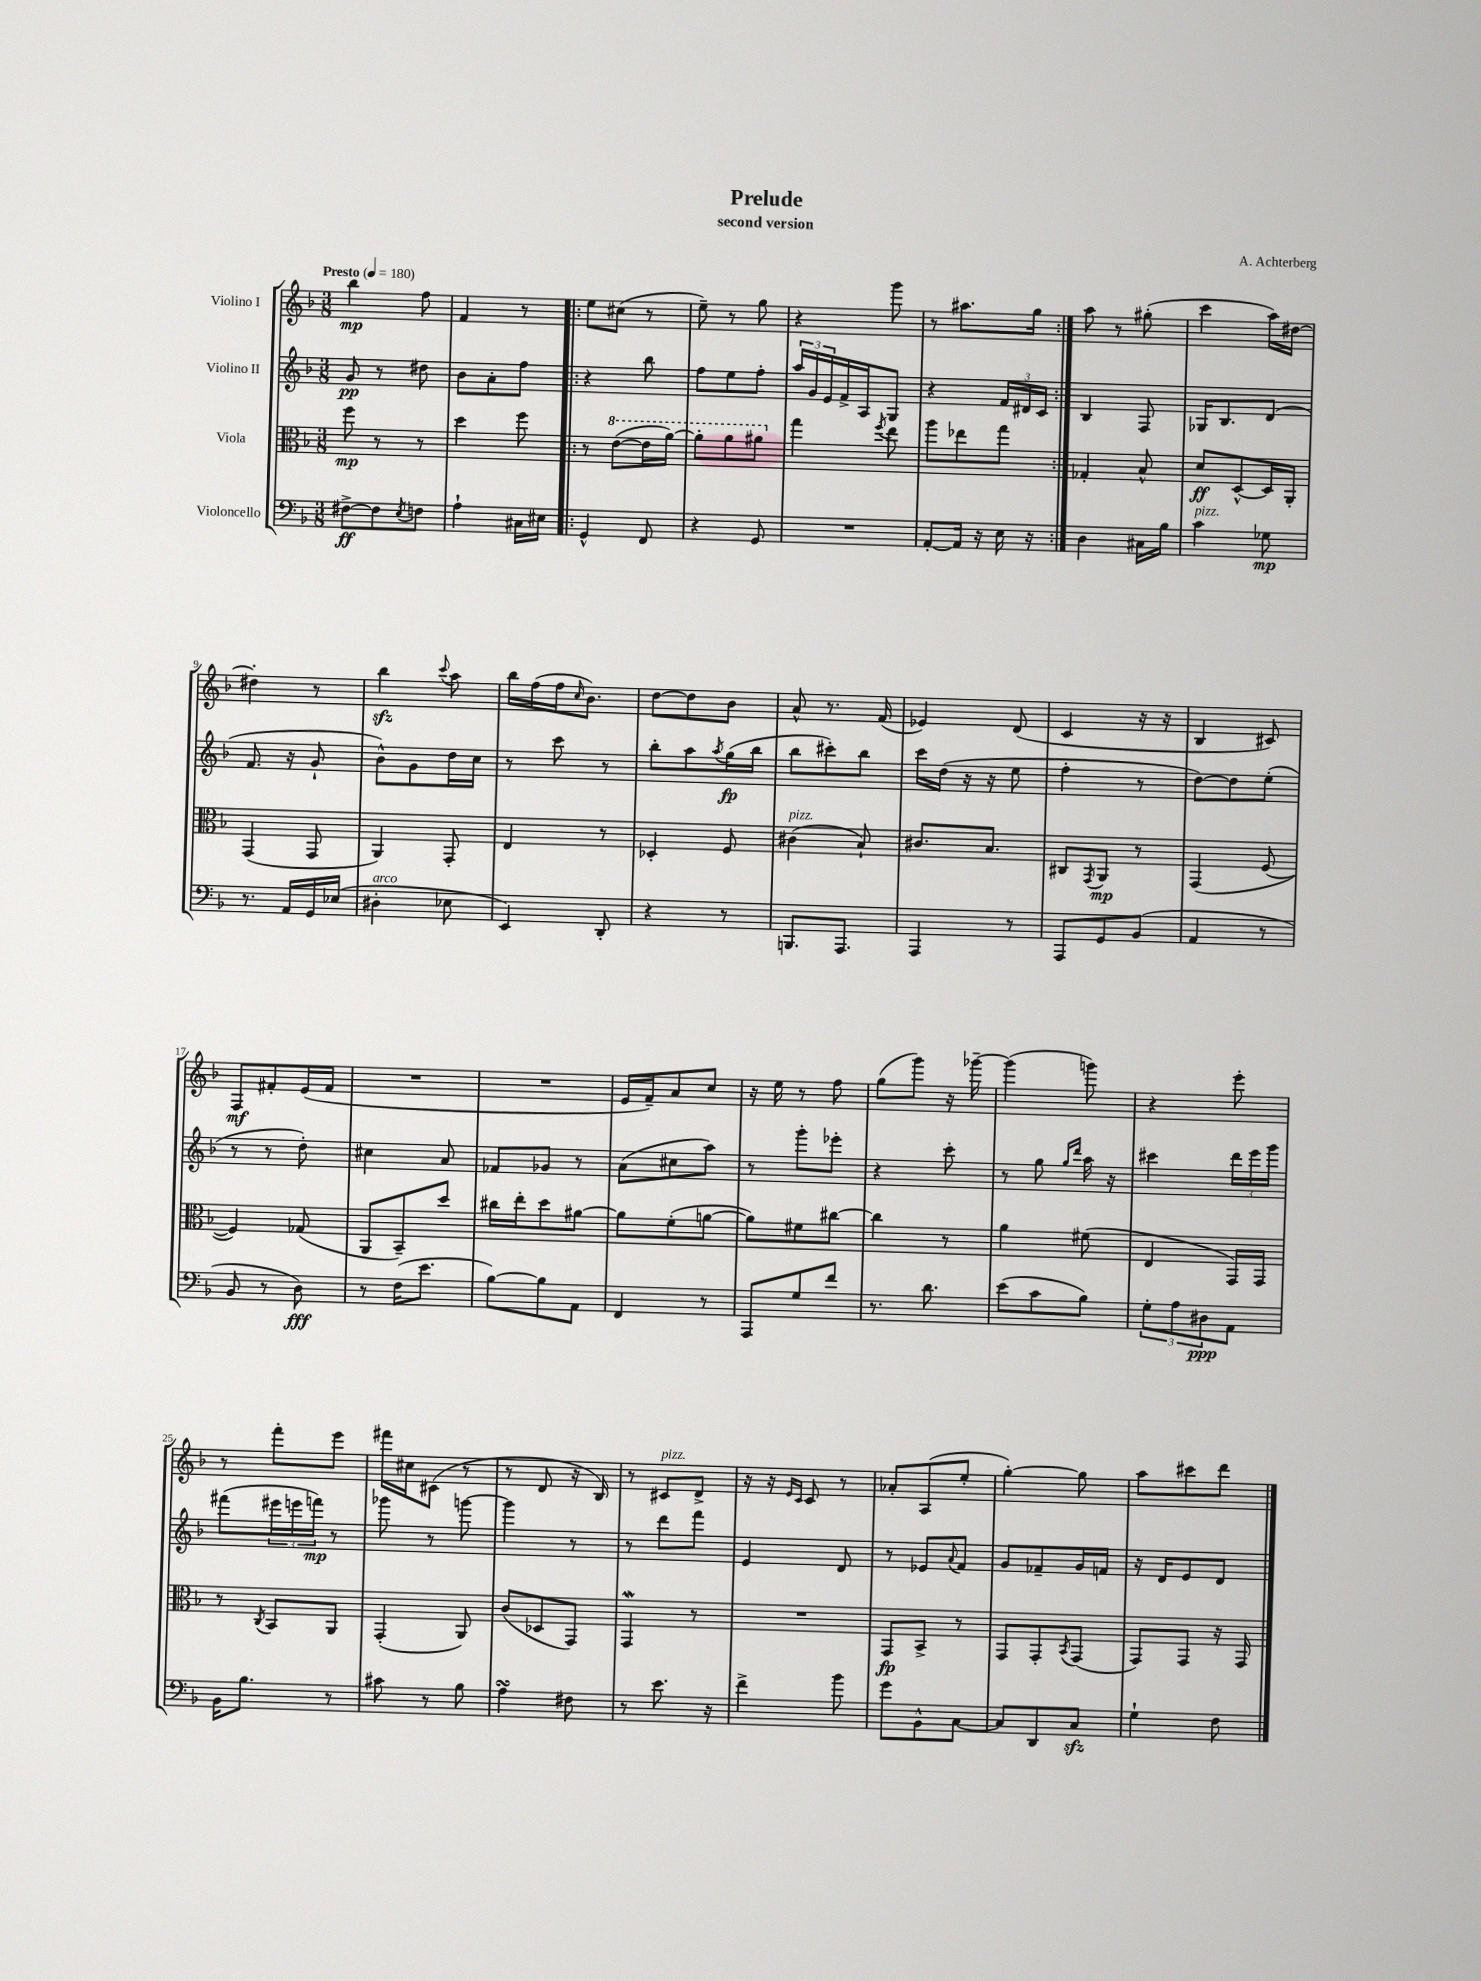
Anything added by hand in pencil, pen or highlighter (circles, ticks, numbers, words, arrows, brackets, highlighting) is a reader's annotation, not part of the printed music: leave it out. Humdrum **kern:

**kern	**dynam	**kern	**dynam	**kern	**dynam	**kern	**dynam
*part4	*part4	*part3	*part3	*part2	*part2	*part1	*part1
*staff4	*staff4	*staff3	*staff3	*staff2	*staff2	*staff1	*staff1
*I"Violoncello	*	*I"Viola	*	*I"Violino II	*	*I"Violino I	*
*clefF4	*	*clefC3	*	*clefG2	*	*clefG2	*
*k[b-]	*	*k[b-]	*	*k[b-]	*	*k[b-]	*
*M3/8	*	*M3/8	*	*M3/8	*	*M3/8	*
*MM180	*	*MM180	*	*MM180	*	*MM180	*
=1	=1	=1	=1	=1	=1	=1	=1
!	!	!	!	!	!	!LO:TX:a:B:t=Presto	!
[8F#X^\L	ff	8ff\	mp	8g/	pp	4bb-\	mp
8F#\]	.	8r	.	8r	.	.	.
8qE/	.	.	.	.	.	.	.
8Fn\J	.	8r	.	8dd#X\	.	8ff\	.
=2	=2	=2	=2	=2	=2	=2	=2
4A`\	.	4dd\	.	8b-\L	.	4f/	.
.	.	.	.	8a'\	.	.	.
16C#X\LL	.	8ff\	.	8ff\J	.	8r	.
16E#X\JJ	.	.	.	.	.	.	.
=3!|:	=3!|:	=3!|:	=3!|:	=3!|:	=3!|:	=3!|:	=3!|:
4GG^^/	.	8r	.	4r	.	8ee\L	.
*	*	*8va	*	*	*	*	*
.	.	([8ee\L	.	.	.	(8cc#X\J	.
8FF/	.	16ee\L]	.	8bb-\	.	8r	.
.	.	[16aa\JJ)	.	.	.	.	.
=4	=4	=4	=4	=4	=4	=4	=4
4r	.	8aa'\L]	.	8ff\L	.	8ee~\)	.
.	.	8aa\	.	8ee\	.	8r	.
8GG/	.	8aa#X\J	.	8ff'\J	.	8gg\	.
=5	=5	=5	=5	=5	=5	=5	=5
*	*	*X8va	*	*	*	*	*
4.r	.	4gg\	.	24aa/LL	.	4r	.
.	.	.	.	24g/	.	.	.
.	.	.	.	24e/	.	.	.
.	.	.	.	16f^/	.	.	.
.	.	.	.	16A/J	.	.	.
.	.	8qff/	.	.	.	.	.
.	.	8ee\	.	8G/J	.	8ggg\	.
=6	=6	=6	=6	=6	=6	=6	=6
[8AA'/L	.	8aa\L	.	4r	.	8r	.
16AA/Jk]	.	8ee-X\	.	.	.	8.aa#X\L	.
16r	.	.	.	.	.	.	.
16E\	.	8gg\J	.	24f/LL	.	.	.
.	.	.	.	24d#X/	.	.	.
16r	.	.	.	.	.	16gg\Jk	.
.	.	.	.	24c/JJ	.	.	.
=7:|!	=7:|!	=7:|!	=7:|!	=7:|!	=7:|!	=7:|!	=7:|!
4D\	.	4G-X'/	.	4B-/	.	8aa\	.
.	.	.	.	.	.	8r	.
16C#X\LL	.	8B-^^/	.	8F/	.	(8gg#X'\	.
16B-\JJ	.	.	.	.	.	.	.
=8	=8	=8	=8	=8	=8	=8	=8
!LO:TX:a:i:t=pizz.	!	!	!	!	!	!	!
4c\	.	8d/L	ff	16G-X/KL	.	4ccc\	.
.	.	.	.	8.B-/	.	.	.
.	.	[8D^^/	.	.	.	.	.
8G-X\	mp	16D/L]	.	(8d/J	.	16aa\LL)	.
.	.	16AA'/JJ	.	.	.	[16dd#X\JJ	.
!!LO:LB:g=z
=9	=9	=9	=9	=9	=9	=9	=9
8.r	.	(4GG/	.	8.f/	.	4dd#X'\]	.
16AA/LL	.	.	.	16r	.	.	.
16GG/	.	8GG/	.	8g`/	.	8r	.
(16E-X/JJ	.	.	.	.	.	.	.
=10	=10	=10	=10	=10	=10	=10	=10
!LO:TX:a:i:t=arco	!	!	!	!	!	!	!
4D#X'\	.	4AA/)	.	8b-^^\L)	.	4bb-zz\	.
.	.	.	.	8g\	.	.	.
.	.	.	.	.	.	8qqccc/	.
8E-X\	.	8GG'/	.	16dd\L	.	8aa\	.
.	.	.	.	16cc\JJ	.	.	.
=11	=11	=11	=11	=11	=11	=11	=11
4EE/)	.	4E/	.	8r	.	16bb-\LL	.
.	.	.	.	.	.	(16ff\	.
.	.	.	.	8ccc\	.	16ff\J	.
.	.	.	.	.	.	16qqcc/	.
.	.	.	.	.	.	8.b-\J)	.
8DD'/	.	8r	.	8r	.	.	.
=12	=12	=12	=12	=12	=12	=12	=12
4r	.	4D-X'/	.	8bb-'\L	.	[8dd\L	.
.	.	.	.	8aa\	.	8dd\]	.
.	.	.	.	8qaa/	.	.	.
8r	.	8F/	.	(16gg\L	fp	8b-\J	.
.	.	.	.	16bb-\JJ	.	.	.
=13	=13	=13	=13	=13	=13	=13	=13
!	!	!LO:TX:a:i:t=pizz.	!	!	!	!	!
8.BBBn/L	.	(4c#X\	.	8bb-\L	.	8a^^/	.
.	.	.	.	8ccc#X'\)	.	8.r	.
8.AAA/J	.	.	.	.	.	.	.
.	.	8B-`/)	.	8bb-\J	.	.	.
.	.	.	.	.	.	(16f/	.
=14	=14	=14	=14	=14	=14	=14	=14
4AAA/	.	8.c#X/L	.	16ccc\LL	.	4e-X/)	.
.	.	.	.	(16dd\JJ	.	.	.
.	.	.	.	16r	.	.	.
.	.	8.B-/J	.	16r	.	.	.
8r	.	.	.	8ee\	.	(8d/	.
=15	=15	=15	=15	=15	=15	=15	=15
8AAA/L	.	8C#X/L	.	4ff'\	.	4c/	.
.	.	8qGG/	.	.	.	.	.
8GG/	.	8AA/J	mp	.	.	.	.
(8BB-/J	.	8r	.	8r	.	16r	.
.	.	.	.	.	.	16r	.
=16	=16	=16	=16	=16	=16	=16	=16
4AA/	.	(4GG/	.	[8dd\L)	.	4B-/	.
.	.	.	.	8dd\]	.	.	.
8r	.	[8F/	.	(8ee'\J	.	8c#X/)	.
!!LO:LB:g=z
=17	=17	=17	=17	=17	=17	=17	=17
8BB-/	.	4F/])	.	8r	.	8F/L	mf
8r	.	.	.	8r	.	8f#X'/	.
8D\)	fff	(8G-X/	.	8dd'\)	.	(16e/L	.
.	.	.	.	.	.	16f#/JJ	.
=18	=18	=18	=18	=18	=18	=18	=18
8r	.	8AA/L	.	4cc#X\	.	4.r	.
(16F\KL	.	8BB-~/)	.	.	.	.	.
8.e\J	.	.	.	.	.	.	.
.	.	8dd/J	.	8a/	.	.	.
=19	=19	=19	=19	=19	=19	=19	=19
[8B-\L)	.	16cc#X\LL	.	8f-X/L	.	4.r	.
.	.	16ee'\J	.	.	.	.	.
8B-\]	.	8dd\	.	8g-X/J	.	.	.
8AA\J	.	[8a#X\J	.	8r	.	.	.
=20	=20	=20	=20	=20	=20	=20	=20
4FF/	.	8a#\L]	.	(8a\L	.	16e/LL	.
.	.	.	.	.	.	16f~/J)	.
.	.	(8f'\	.	8cc#X\	.	8a/	.
8r	.	[8an\J	.	8aa\J)	.	8cc/J	.
=21	=21	=21	=21	=21	=21	=21	=21
8AAA/L	.	8a\L])	.	8r	.	16r	.
.	.	.	.	.	.	16ee\	.
8G/	.	8f#X\	.	8ggg'\L	.	8r	.
8f/J	.	[8cc#X\J	.	8eee-X'\J	.	8ff\	.
=22	=22	=22	=22	=22	=22	=22	=22
8.r	.	4cc#\]	.	4r	.	(8gg\L	.
.	.	.	.	.	.	8ggg\J)	.
8.d\	.	.	.	.	.	.	.
.	.	8r	.	8ccc'\	.	16r	.
.	.	.	.	.	.	[16ggg-X~\	.
=23	=23	=23	=23	=23	=23	=23	=23
(8e\L	.	4a\	.	8r	.	(4ggg-\]	.
8c\	.	.	.	8gg\	.	.	.
.	.	.	.	16qqgg/LL	.	.	.
.	.	.	.	16qqddd/JJ	.	.	.
8B-\J)	.	(8f#X\	.	16aa\	.	8gggn\)	.
.	.	.	.	16r	.	.	.
=24	=24	=24	=24	=24	=24	=24	=24
12G'\L	.	4E/	.	4ccc#X\	.	4r	.
12A\	.	.	.	.	.	.	.
12D#X\	ppp	.	.	.	.	.	.
8AA\J	.	16GG/LL)	.	24ddd\LL	.	8eee'\	.
.	.	.	.	24eee\	.	.	.
.	.	16GG/JJ	.	.	.	.	.
.	.	.	.	24ggg\JJ	.	.	.
!!LO:LB:g=z
=25	=25	=25	=25	=25	=25	=25	=25
16BB-\KL	.	8r	.	(8fff#X\L	.	8r	.
8.B-\J	.	.	.	.	.	.	.
.	.	8qC/	.	.	.	.	.
.	.	8BB-/L	.	24eee#X\L	.	8fff'\L	.
.	.	.	.	24eeen\	.	.	.
.	.	.	.	24fffn\JJ)	mp	.	.
8r	.	8AA/J	.	8r	.	8eee\J	.
=26	=26	=26	=26	=26	=26	=26	=26
8c#X\	.	(4GG'/	.	8ggg-X\	.	16fff#X\LL	.
.	.	.	.	.	.	16cc#X\J	.
8r	.	.	.	8r	.	(8c#X\J	.
8B-\	.	8AA/)	.	[8gggn\	.	8r	.
=27	=27	=27	=27	=27	=27	=27	=27
4AsSsS\	.	(8c/L	.	4ggg\]	.	8r	.
.	.	8D-X/	.	.	.	8d/	.
8F#X\	.	8GG/J)	.	8r	.	16r	.
.	.	.	.	.	.	16B-/)	.
=28	=28	=28	=28	=28	=28	=28	=28
8r	.	4GGW/	.	8r	.	8r	.
!	!	!	!	!	!	!LO:TX:a:i:t=pizz.	!
8.e\	.	.	.	8ddd\L	.	8c#X/L	.
.	.	8r	.	8fff\J	.	8d^/J	.
16r	.	.	.	.	.	.	.
=29	=29	=29	=29	=29	=29	=29	=29
4f^\	.	4.r	.	4e/	.	16r	.
.	.	.	.	.	.	16r	.
.	.	.	.	.	.	16qqe/LL	.
.	.	.	.	.	.	16qqc/JJ	.
.	.	.	.	.	.	8c/	.
8b-\	.	.	.	8d/	.	8r	.
=30	=30	=30	=30	=30	=30	=30	=30
8g\L	.	8GG/L	fp	8r	.	8a-X'/L	.
8BB-^^\	.	8BB-^/J	.	8e-X/L	.	(8A/	.
.	.	.	.	8qqa/	.	.	.
[8C\J	.	8r	.	8f/J	.	8ee'/J	.
=31	=31	=31	=31	=31	=31	=31	=31
8C/L]	.	8GG/L	.	8g/L	.	[4gg'\)	.
8DD/	.	8GG'/	.	8f-X~/	.	.	.
.	.	8qBB-/	.	.	.	.	.
8Czz/J	.	(8GG/J	.	16g/L	.	8gg\]	.
.	.	.	.	16fn/JJ	.	.	.
=32	=32	=32	=32	=32	=32	=32	=32
4G`\	.	8GG/L)	.	16r	.	8aa\L	.
.	.	.	.	16d/KL	.	.	.
.	.	8GG/J	.	8e/	.	8ccc#X\	.
8F\	.	16r	.	8d/J	.	8ddd\J	.
.	.	16GG/	.	.	.	.	.
==	==	==	==	==	==	==	==
*-	*-	*-	*-	*-	*-	*-	*-
